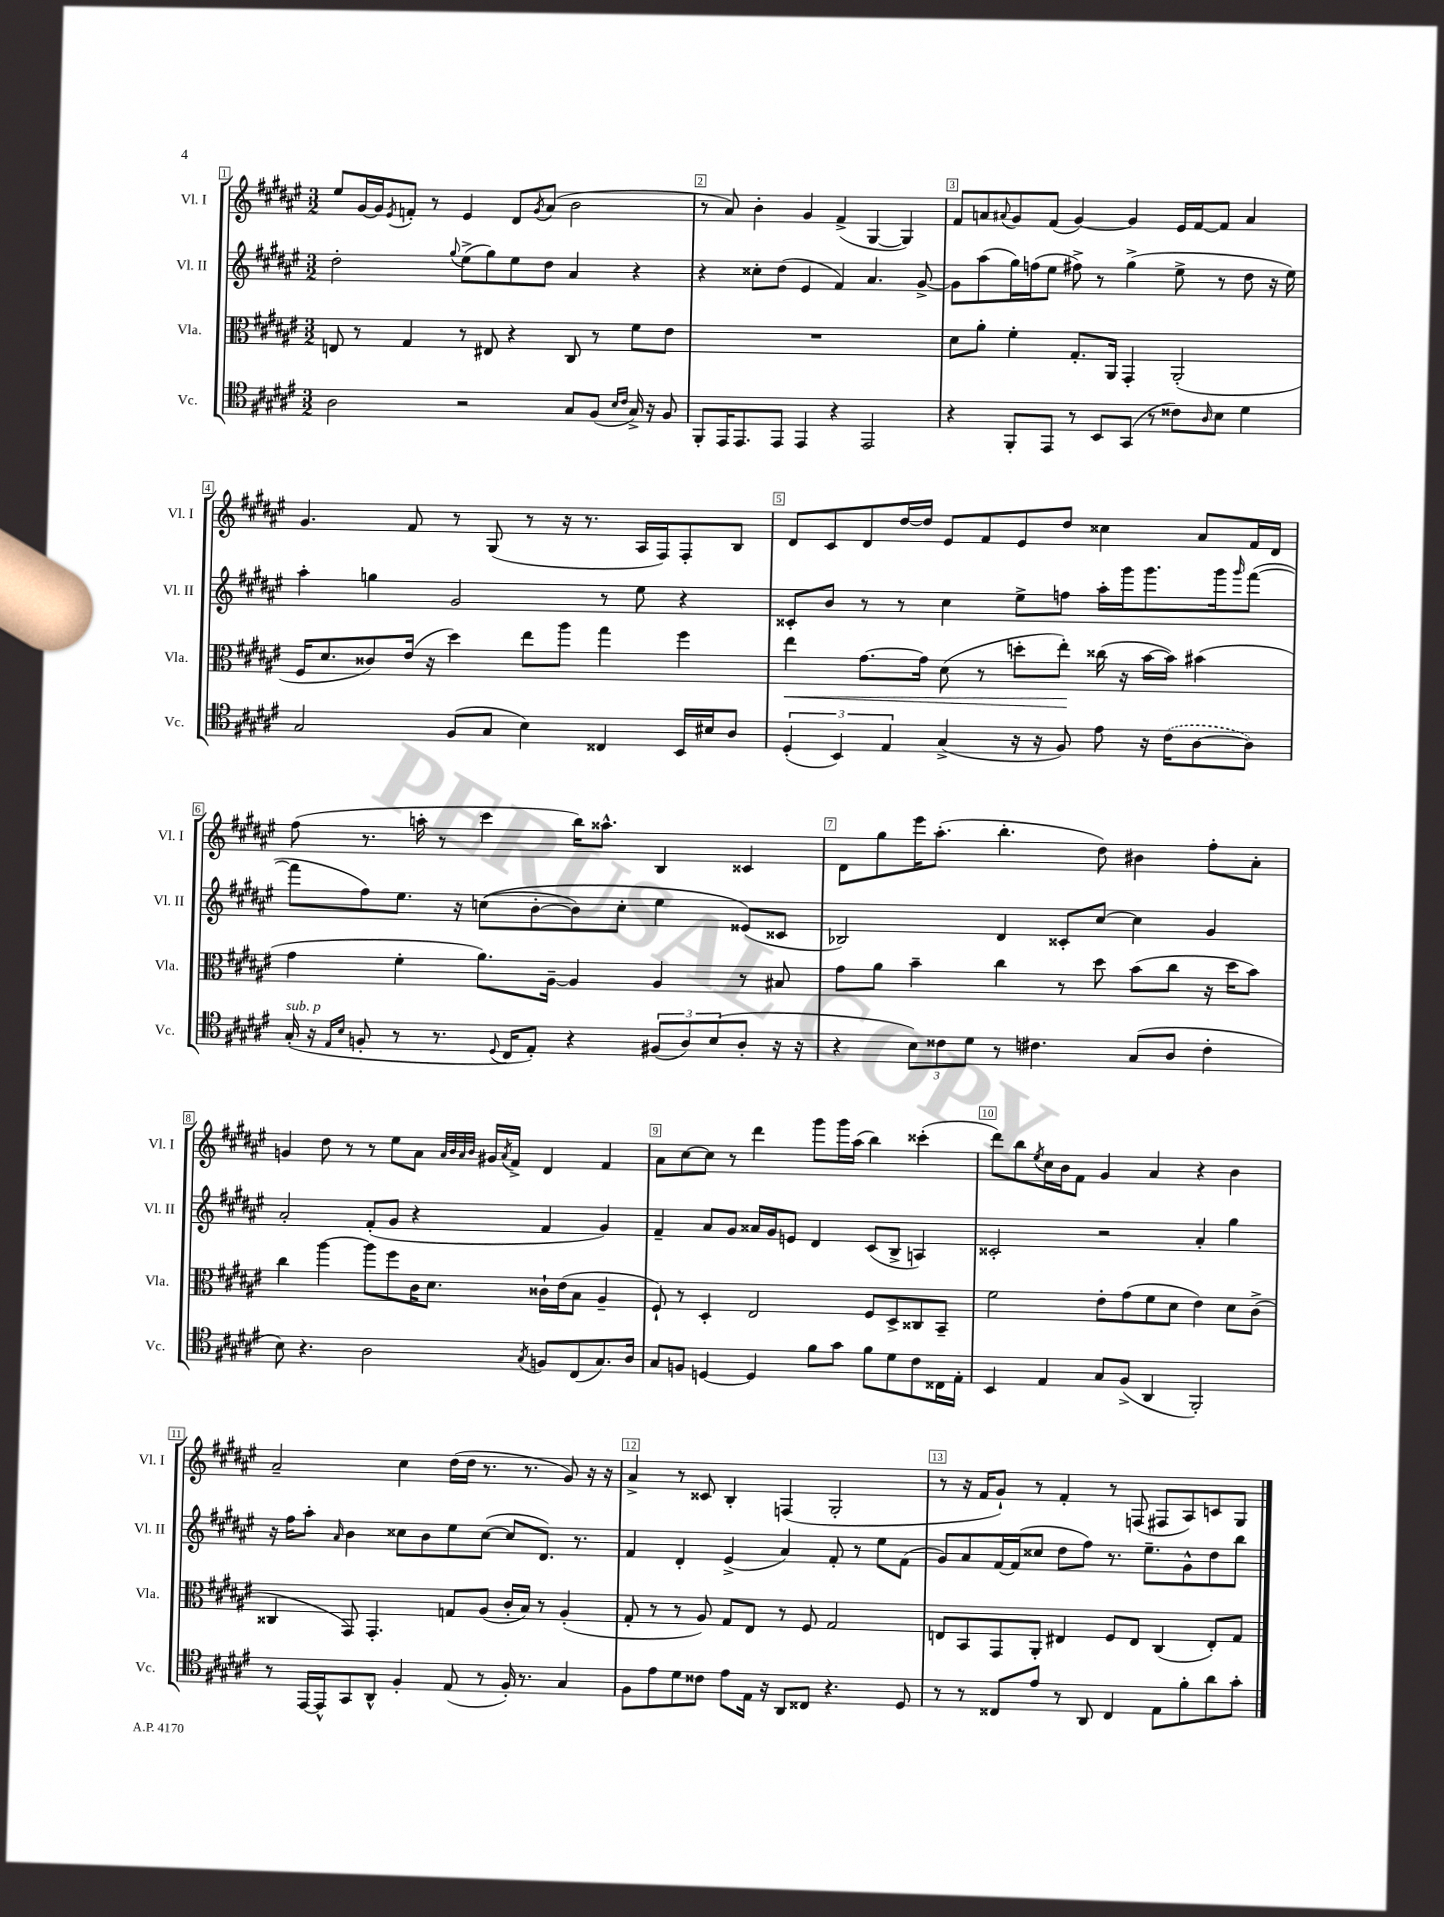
<<
\new StaffGroup <<
\new Staff = "s0" \with { instrumentName = "Vl. I" shortInstrumentName = "Vl. I" } {
    \clef treble \key fis \major \numericTimeSignature \time 3/2
    eis''8 gis'16~ gis'16 \acciaccatura { eis'8 } f'8-. r8 eis'4 dis'8 \acciaccatura { gis'8 } ais'8( b'2 |
    r8 ais'8) b'4-. gis'4 fis'4->( gis4~ gis4) |
    fis'8 a'8 \appoggiatura { ais'8 } gis'8 fis'8( gis'4~) gis'4 eis'16 fis'16~ fis'8 ais'4 |
    gis'4. fis'8 r8 gis8( r8 r16 r8. ais16 fis16) fis8-. b8 |
    dis'8 cis'8 dis'8 dis''16~ dis''16 eis'8 fis'8 eis'8 dis''8 cisis''4 ais'8 fis'16 dis'16 |
    fis''8( r8. a''16-. r8 cis'''4 b''16) aisis''8.-^ b4 cisis'4 |
    dis'8 gis''8 eis'''16 ais''8.-.( b''4.-. dis''8) bis'4 fis''8-. ais'8-. |
    g'4 dis''8 r8 r8 eis''8 ais'8 \grace { ais'32 b'32 ais'32 b'32 } gis'16 \acciaccatura { ais'8 } fis'16-> dis'4 fis'4 |
    ais'8 cis''8~ cis''8 r8 dis'''4 gis'''8 gis'''16 ais''16( b''4) cisis'''4-.( |
    dis'''8) b''8 \acciaccatura { eis''8 } cis''16 b'16 fis'8 gis'4 ais'4 r4 b'4 |
    ais'2-- cis''4 dis''16( dis''16 r8. r8. gis'8) r16 r16 |
    ais'4-> r8 cisis'8 b4-. f4( gis2-. |
    r8 r16 fis'16 gis'8-!) r8 fis'4-. r8 f8( fis8 ais8) c'8 gis8 \bar "|." |
}
\new Staff = "s1" \with { instrumentName = "Vl. II" shortInstrumentName = "Vl. II" } {
    \clef treble \key fis \major \numericTimeSignature \time 3/2
    dis''2-. \appoggiatura { gis''8 } eis''8->( gis''8) eis''8 dis''8 ais'4 r4 |
    r4 cisis''8-. dis''8( eis'4 fis'4) ais'4. gis'8~-> |
    gis'8 ais''8( gis''16) f''16( eis''8 fis''8->) r8 gis''4->( eis''8-> r8 dis''8 r16 eis''16) |
    ais''4-. g''4 gis'2 r8 eis''8 r4 |
    cisis'8-. b'8 r8 r8 cis''4 eis''8-> f''8 ais''16-. gis'''16 gis'''8. gis'''16 \grace { gis'''16 } fis'''8~( |
    fis'''8 fis''8) eis''8. r16 c''8(\( b'8~-. b'8) c''8-. eis''4 eisis'8(\) cisis'8 |
    bes2) dis'4 cisis'8-. cis''8~ cis''4 gis'4 |
    ais'2-. fis'8-.( gis'8 r4 fis'4 gis'4) |
    fis'4-- ais'8 gis'8 aisis'16 gis'16 e'8 dis'4 cis'8( b8-> a4) |
    cisis'2-. r2 ais'4-. gis''4 |
    r16 fis''16 ais''8-. \grace { ais'16 } b'4 cisis''8 b'8 eis''8 cisis''8~( cisis''8 dis'8.) r8. |
    fis'4 dis'4-. eis'4->( ais'4) fis'8-. r8 eis''8 fis'8( |
    gis'8) ais'8 fis'16~ fis'16( cisis''8 dis''8 fis''8) r8. eis''8.-- gis'8-^ dis''8 b''8 \bar "|." |
}
\new Staff = "s2" \with { instrumentName = "Vla." shortInstrumentName = "Vla." } {
    \clef alto \key fis \major \numericTimeSignature \time 3/2
    e8 r8 gis4 r8 eis8 r4 cis8 r8 fis'8 eis'8 |
    R1. |
    dis'8 ais'8-. fis'4-. gis8.-. ais,16 gis,4-. ais,2-.( |
    fis16 dis'8. cisis'8) eis'16( r16 dis''4) eis''8 ais''8 gis''4 fis''4 |
    eis''4\< gis'8.~ gis'16 dis'8( r8 d''8-. eis''8-.\!) cisis''16( r16 b'16~ b'16) bis'4( |
    gis'4 fis'4-. ais'8.) ais16~-- ais4 ais4 r8 bis8 |
    gis'8 ais'8 b'4-- cis''4 r8 dis''8 b'8( cis''8 r16 dis''16 b'8) |
    cis''4 ais''4~ ais''8 fis''8 cis'16 dis'8. cisis'16-! eis'16( b8 ais4-- |
    fis8-!) r8 dis4-. eis2 fis8 dis8-> cisis8 b,8-- |
    fis'2 eis'8-. gis'8( fis'8 dis'8 eis'4) dis'8 cis'8->( |
    cisis4 gis,8) gis,4.-. g8 ais8( cis'16-. b16) r8 ais4-.( |
    gis8-. r8 r8 ais8) gis8 eis8 r8 fis8 gis2 |
    e8 b,8 gis,8 ais,8-. eis4 fis8 eis8 cis4( eis8-.) gis8 \bar "|." |
}
\new Staff = "s3" \with { instrumentName = "Vc." shortInstrumentName = "Vc." } {
    \clef tenor \key fis \major \numericTimeSignature \time 3/2
    ais2 r2 gis8 fis8( \grace { b16 cis'16 } gis16->) r16 fis8 |
    fis,8-. eis,16 eis,8. eis,8 eis,4 r4 eis,2 |
    r4 fis,8-. eis,8 r8 b,8 gis,8( r8 cisis'8) \grace { ais16 } b8 dis'4 |
    gis2 fis8( gis8 b4) cisis4 b,16 bis16 ais8 |
    \tuplet 3/2 { dis4-.( b,4) eis4 } gis4->( r16 r16 fis8) eis'8 r16 \once \slurDashed cis'16( ais8~ ais8) |
    gis16-.^\markup { \italic "sub. p" }( r16 \grace { eis16 b16 } f8-. r8 r8. \appoggiatura { dis8 } cis16 eis8-.) r4 \tuplet 3/2 { fis8( ais8) b8( } ais8-. r16 r16 |
    r4 \tuplet 3/2 { b8) cisis'8 dis'8 } r8 cis'4. gis8( ais8 cis'4-. |
    b8) r4. ais2 \acciaccatura { gis8 } f8 cis8( gis8.) ais16 |
    gis8 f8 d4~ d4 fis'8 gis'8 fis'8 dis'8 cis'8 cisis16 eis16-. |
    b,4 eis4 gis8 fis8->( ais,4 fis,2-.) |
    r8 eis,16~ eis,16-^ gis,8 ais,8-^ fis4-. eis8( r8 fis16-.) r8. gis4 |
    fis8 eis'8 dis'8 cisis'8 eis'8 eis16 r16 ais,8 cisis8 r4. dis8 |
    r8 r8 cisis8 eis'8 r8 ais,8 cisis4 eis8 fis'8-. ais'8 gis'8-. \bar "|." |
}
>>
>>
\layout { \context { \Score \override BarNumber.break-visibility = ##(#f #t #t) barNumberVisibility = #all-bar-numbers-visible \override BarNumber.stencil = #(make-stencil-boxer 0.1 0.3 ly:text-interface::print) } }
